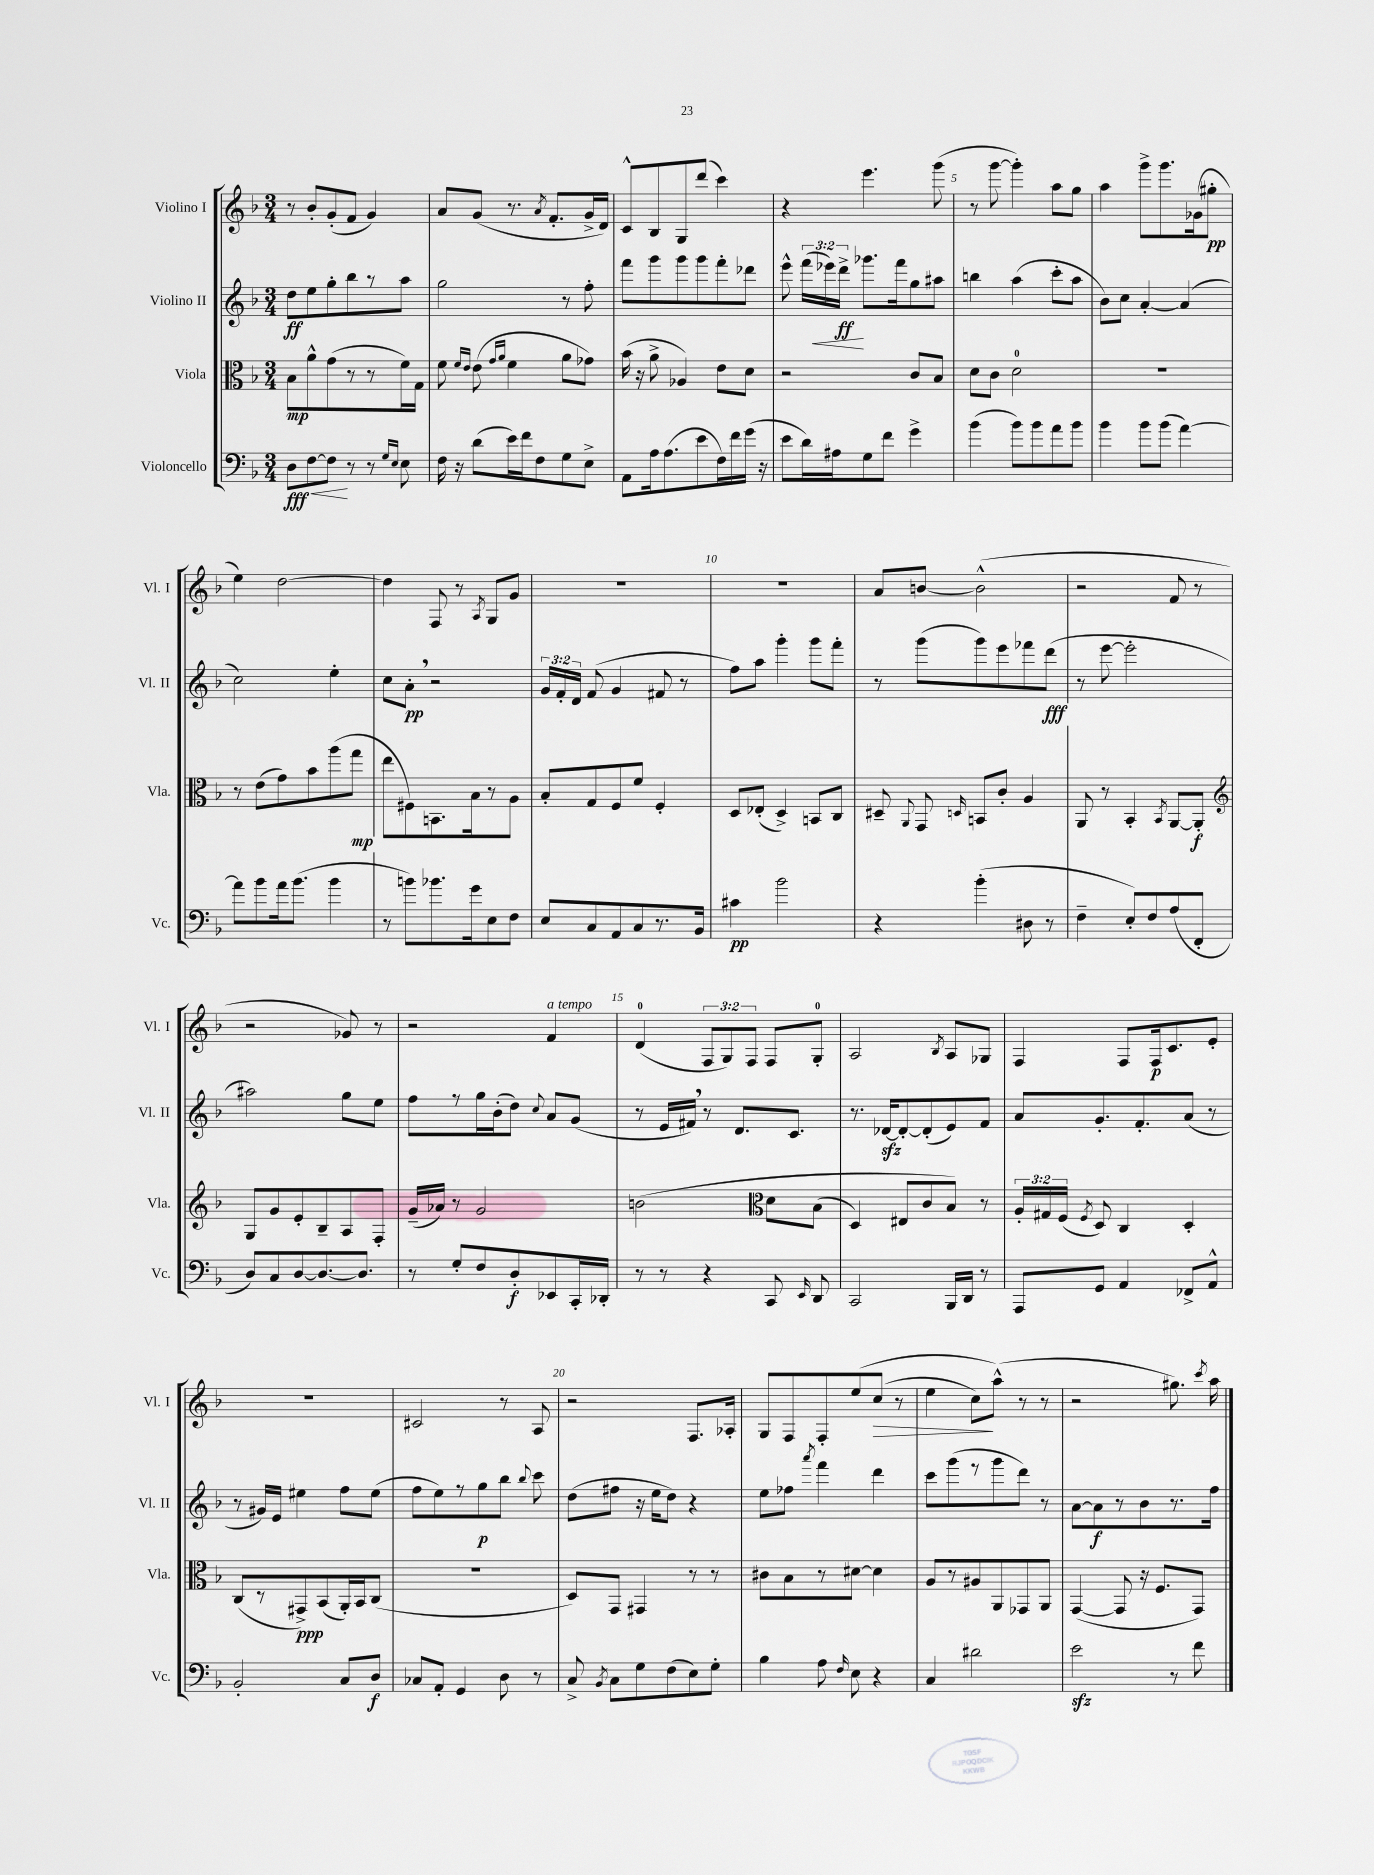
<<
\new StaffGroup <<
\new Staff = "s0" \with { instrumentName = "Violino I" shortInstrumentName = "Vl. I" } {
    \clef treble \key f \major \numericTimeSignature \time 3/4 \override Staff.TupletNumber.text = #tuplet-number::calc-fraction-text
    \autoBeamOff r8 bes'8[-. g'8-.( f'8] g'4) |
    a'8[ g'8]( r8. \acciaccatura { a'8 } f'8.[-. g'16-> d'16]) |
    c'8[-^ bes8 g8 d'''8]( c'''4) |
    r4 e'''4. g'''8( |
    r8 g'''8~ g'''4-.) a''8[ g''8] |
    a''4 g'''8[-> g'''8. ges'16( gis''8]-.\pp |
    e''4) d''2~ |
    d''4 f8 r8 \acciaccatura { a8 } g8[ g'8] |
    r2. |
    R2. |
    a'8[ b'8]~ b'2-^( |
    r2 f'8 r8 |
    r2 ges'8) r8 |
    r2 f'4^\markup { \italic "a tempo" } |
    d'4-0( \tuplet 3/2 { f8[ g8) f8] } f8[ g8]-0-. |
    a2 \acciaccatura { bes8 } a8[ ges8] |
    f4 f8[ f16\p c'8. e'8]-. |
    R2. |
    cis'2 r8 a8 |
    r2 f8.[ aes16]-. |
    g8[ f8 f8-. e''8\( c''8]\>( r8 |
    e''4 c''8[\!) a''8]-^(\) r8 r8 |
    r2 gis''8.) \acciaccatura { c'''8 } a''16 \bar "|." |
}
\new Staff = "s1" \with { instrumentName = "Violino II" shortInstrumentName = "Vl. II" } {
    \clef treble \key f \major \numericTimeSignature \time 3/4 \override Staff.TupletNumber.text = #tuplet-number::calc-fraction-text
    \autoBeamOff d''8[\ff e''8 g''8-. bes''8 r8 a''8] |
    g''2 r8 f''8-. |
    f'''8[ g'''8 g'''8 g'''8 f'''8-. des'''8] |
    e'''8-^ \tuplet 3/2 { f'''16[( ees'''16\<) d'''16]->\ff\! } ges'''8.[ f'''16 g''8 ais''8] |
    b''4 a''4( c'''8[-. a''8] |
    bes'8[) c''8] a'4~-. a'4( |
    c''2) e''4-. |
    c''8[ a'8]-.\pp \breathe r2 |
    \tuplet 3/2 { g'16[ f'16-. d'16] } f'8( g'4 fis'8 r8 |
    f''8[) a''8] g'''4-. g'''8[ f'''8]-. |
    r8 g'''8[( g'''8) e'''8 fes'''8 d'''8]\fff( |
    r8 e'''8~ e'''2-. |
    ais''2) g''8[ e''8] |
    f''8[ r8 g''16 bes'16-.( d''8]) \appoggiatura { c''8 } a'8[ g'8]( |
    r8 e'16[ fis'16]) \breathe r8 d'8.[ c'8.] |
    r8. des'16[~\sfz des'8~-. des'8-.( e'8) f'8] |
    a'8[ g'8.-. f'8.-. a'8]( r8 |
    r8 gis'16[) e'16] eis''4 f''8[ eis''8]( |
    f''8[ e''8) r8 g''8\p bes''8] \appoggiatura { bes''8 } c'''8 |
    d''8[( fis''8] r16 e''16[ d''8]) r4 |
    e''8[ fes''8] \acciaccatura { a'''8 } f'''4 d'''4 |
    c'''8[ g'''8( r8 g'''8 d'''8]) r8 |
    a'8[~ a'8\f r8 bes'8 r8. f''16] \bar "|." |
}
\new Staff = "s2" \with { instrumentName = "Viola" shortInstrumentName = "Vla." } {
    \clef alto \key f \major \numericTimeSignature \time 3/4 \override Staff.TupletNumber.text = #tuplet-number::calc-fraction-text
    \autoBeamOff bes8[\mp a'8-^ g'8( r8 r8 f'16) g16] |
    f'8 \grace { f'16[ e'16] } e'8( \grace { g'16[ a'16] } f'4 a'8[ ges'8]) |
    bes'16( r16 a'8-> aes4) e'8[ d'8] |
    r2 c'8[ bes8] |
    d'8[ c'8] d'2-0 |
    R2. |
    r8 e'8[( g'8) bes'8 a''8( g''8]\mp |
    e''8[ fis8) b,8. bes16 r8 a8] |
    bes8[-. g8 f8 f'8] f4-. |
    d8[ ees8]-.( d4->) b,8[ c8] |
    dis8-- \appoggiatura { a,8 } g,8 \grace { d16 } b,8[ c'8]-. a4 |
    a,8 r8 bes,4-. \acciaccatura { bes,8 } a,8[~ a,8]-.\f |
    \clef treble g8[ g'8 e'8-. bes8-- a8 f8]-. |
    g'16[--( aes'16]) r8 g'2 |
    b'2\( \clef alto d'8[ bes8]( |
    d4) eis8[ c'8 bes8]\) r8 |
    \tuplet 3/2 { a16[-. gis16 f16]( } \acciaccatura { f8 } d8) c4 d4-. |
    c8[( r8 gis,8->\ppp) bes,8( a,16-.) bes,16 c8]( |
    R2. |
    d8[) g,8] gis,4 r8 r8 |
    cis'8[ bes8 r8 dis'8]~ dis'4 |
    a8[ r8 ais8 a,8 ges,8 a,8] |
    g,4~( g,8 r16 f8.[ g,8]) \bar "|." |
}
\new Staff = "s3" \with { instrumentName = "Violoncello" shortInstrumentName = "Vc." } {
    \clef bass \key f \major \numericTimeSignature \time 3/4
    \autoBeamOff d8[\fff\< f8~ f8]\! r8 r8 \grace { g16[ e16] } e8 |
    f16 r16 d'8[( e'16) f'16 f8 g8 e8]-> |
    a,8[ a16 a8.( e'8 f16) f'16 g'16]( r16 |
    e'8[ d'16) ais16 g8 f'8] g'4-> |
    bes'4( bes'8[) bes'8 a'8 bes'8] |
    bes'4 bes'8[ bes'8]( a'4~) |
    a'8[ bes'8 a'16 bes'8.]( bes'4 |
    r8 b'8[) bes'8. g'16 e8 f8] |
    e8[ c8 a,8 c8 r8. bes,16] |
    cis'4\pp bes'2 |
    r4 bes'4-.( dis8 r8 |
    f4-- e8[-.) f8 a8( f,8]-. |
    d8[) c8 d8~ d8.~ d8.] |
    r8 g8[-. f8 d8-.\f ees,8 c,16-. des,16]-. |
    r8 r8 r4 c,8 \grace { e,16 } d,8 |
    c,2 bes,,16[ d,16] r8 |
    a,,8[ g,8] a,4 fes,8[-> a,8]-^ |
    bes,2-. c8[ d8]\f |
    ces8[ a,8]-. g,4 d8 r8 |
    c8-> \acciaccatura { bes,8 } c8[ g8 f8( e8) g8]-. |
    bes4 a8 \grace { f16 } e8 r4 |
    c4 dis'2 |
    e'2\sfz r8 f'8 \bar "|." |
}
>>
>>
\layout { \context { \Score \override BarNumber.break-visibility = ##(#f #t #t) barNumberVisibility = #(every-nth-bar-number-visible 5) } }
